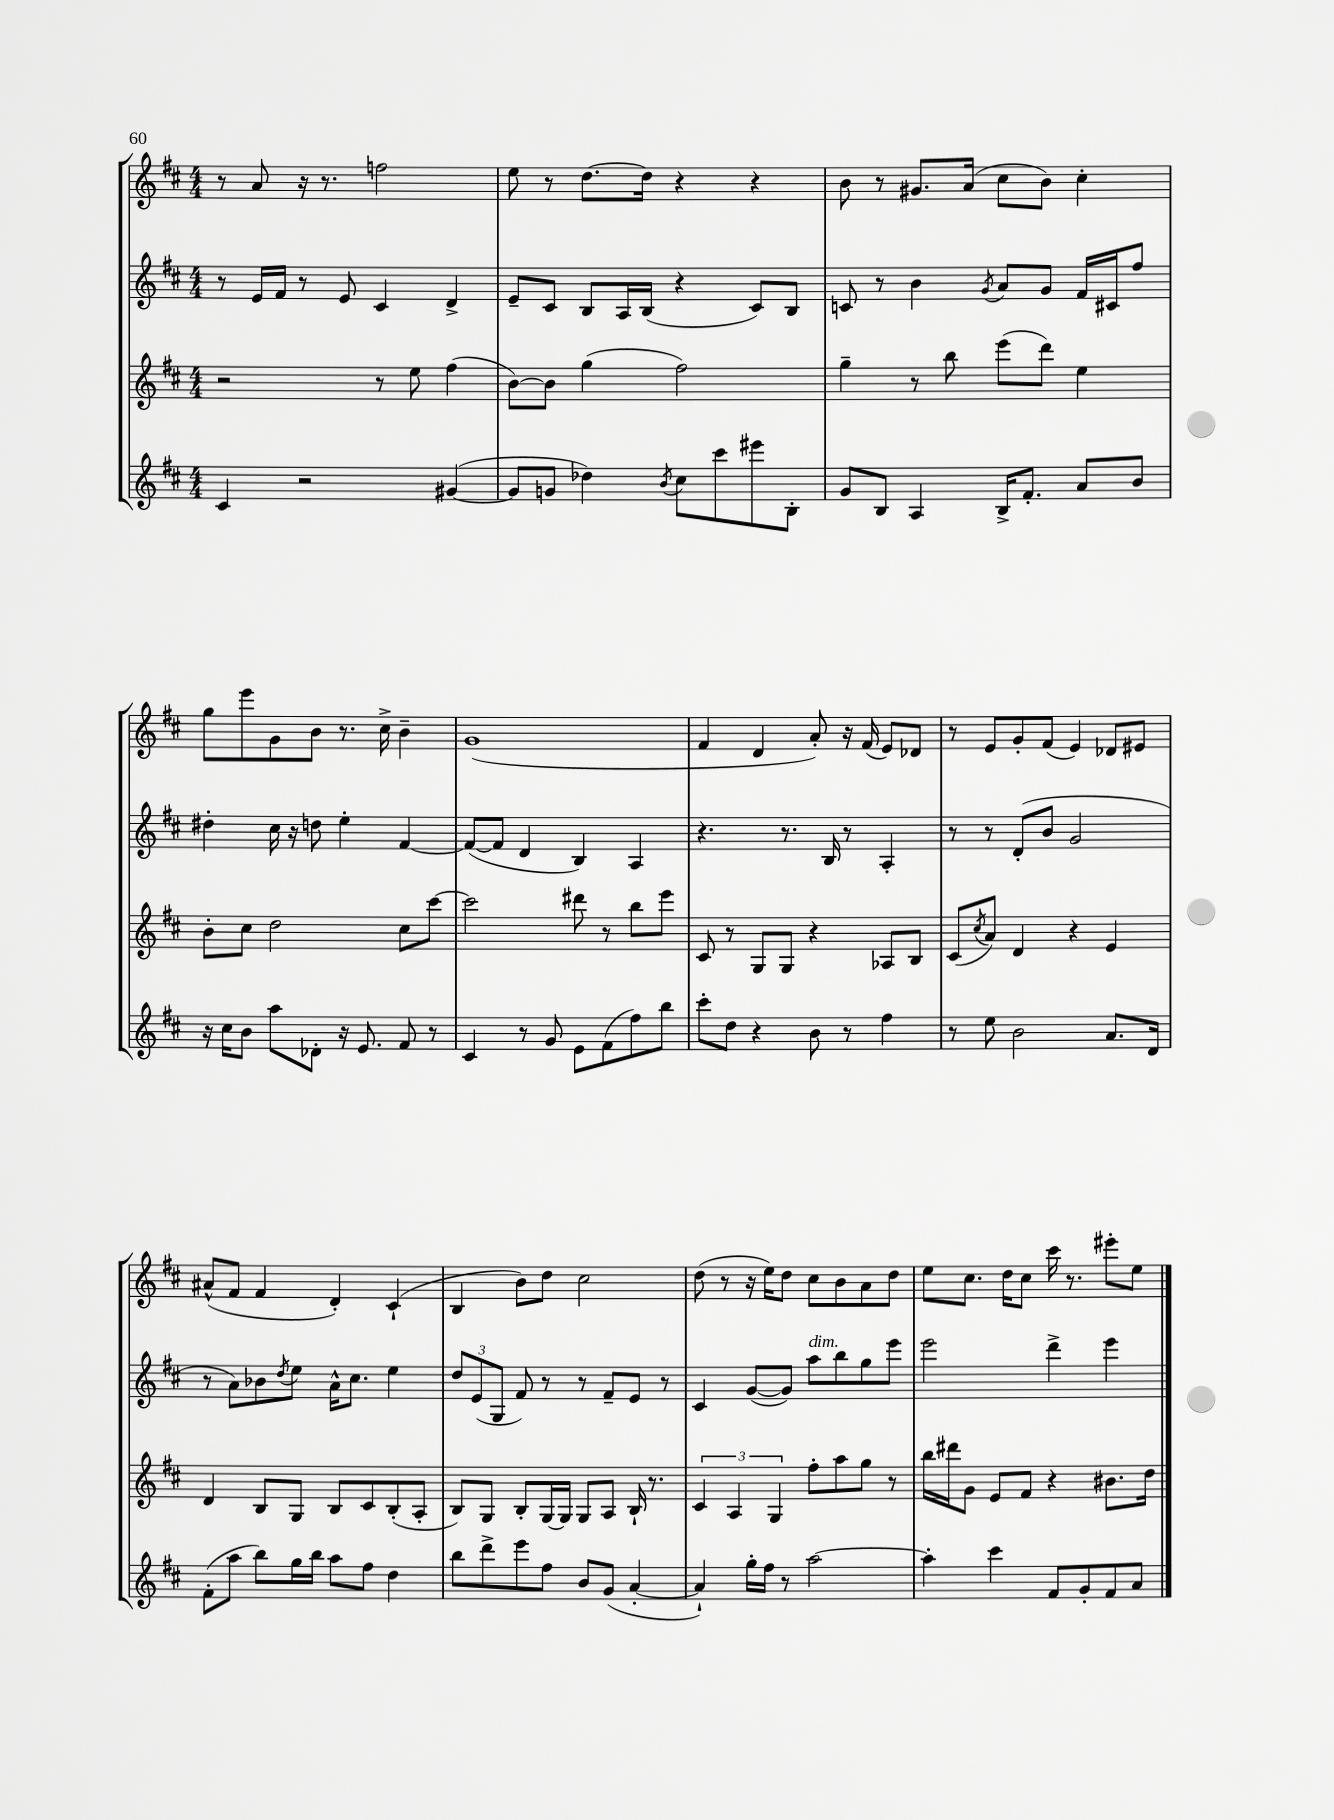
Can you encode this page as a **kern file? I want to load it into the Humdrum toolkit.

**kern	**kern	**kern	**kern
*part4	*part3	*part2	*part1
*staff4	*staff3	*staff2	*staff1
*clefG2	*clefG2	*clefG2	*clefG2
*k[f#c#]	*k[f#c#]	*k[f#c#]	*k[f#c#]
*M4/4	*M4/4	*M4/4	*M4/4
=13	=13	=13	=13
4c#/	2r	8r	8r
.	.	16e/LL	8a/
.	.	16f#/JJ	.
2r	.	8r	16r
.	.	.	8.r
.	.	8e/	.
.	8r	4c#/	2ffn\
.	8ee\	.	.
([4g#X/	(4ff#\	4d^/	.
=14	=14	=14	=14
8g#/L]	[8b\L)	8e~/L	8ee\
8gn/J	8b\J]	8c#/J	8r
4dd-X\)	(4gg\	8B/L	[8.dd\L
.	.	16A/L	.
.	.	(16B/JJ	16dd\Jk]
8qb/	.	.	.
8cc#\L	2ff#\)	4r	4r
8ccc#\	.	.	.
8eee#X\	.	8c#/L)	4r
8B'\J	.	8B/J	.
=15	=15	=15	=15
8g/L	4gg~\	8cn/	8b\
8B/J	.	8r	8r
4A/	8r	4b\	8.g#X/L
.	8bb\	.	.
.	.	.	(16a/Jk
.	.	8qg/	.
16B^/KL	(8eee\L	8a/L	8cc#\L
8.f#'/J	.	.	.
.	8ddd\J)	8g/J	8b\J)
8a/L	4ee\	16f#/LL	4cc#'\
.	.	16c#X/J	.
8b/J	.	8ff#/J	.
!!LO:LB:g=z
=16	=16	=16	=16
16r	8b'\L	4dd#X'\	8gg\L
16cc#\KL	.	.	.
8b\J	8cc#\J	.	8eee\
8aa\L	2dd\	16cc#\	8g\
.	.	16r	.
8d-X'\J	.	8ddn\	8b\J
16r	.	4ee'\	8.r
8.e/	.	.	.
.	.	.	16cc#^\
8f#/	8cc#\L	[4f#/	4b~\
8r	[8ccc#\J	.	.
=17	=17	=17	=17
4c#/	2ccc#\]	(8f#/L_	(1g
.	.	8f#/J]	.
8r	.	4d/	.
8g/	.	.	.
8e\L	8ddd#X\	4B/)	.
(8f#\	8r	.	.
8ff#\)	8bb\L	4A/	.
8bb\J	8eee\J	.	.
=18	=18	=18	=18
8ccc#'\L	8c#/	4.r	4f#/
8dd\J	8r	.	.
4r	8G/L	.	4d/
.	8G/J	8.r	.
8b\	4r	.	8a'/)
.	.	16B/	.
8r	.	8r	16r
.	.	.	(16f#/
4ff#\	8A-X/L	4A'/	8e/L)
.	8B/J	.	8d-X/J
=19	=19	=19	=19
8r	(8c#/L	8r	8r
.	8qcc#/	.	.
8ee\	8a/J)	8r	8e/L
2b\	4d/	(8d'/L	8g'/
.	.	8b/J	(8f#/J
.	4r	2g/	4e/)
8.a/L	4e/	.	8d-X/L
.	.	.	8e#X/J
16d/Jk	.	.	.
!!LO:LB:g=z
=20	=20	=20	=20
(8f#'\L	4d/	8r	(8a#X^^/L
8aa\J	.	8a\L)	8f#/J
8bb\L)	8B/L	8b-X\	4f#/
.	.	8qdd/	.
16gg\L	8G/J	8ee\J	.
16bb\JJ	.	.	.
8aa\L	8B/L	16a^^\KL	4d'/)
.	.	8.cc#\J	.
8ff#\J	8c#/	.	.
4dd\	(8B'/	4ee\	(4c#`/
.	8A'/J	.	.
=21	=21	=21	=21
8bb\L	8B/L)	12dd/L	4B/
.	.	(12e/	.
8ddd^\	8G/J	.	.
.	.	12G/J	.
8eee\	8B'/L	8f#/)	8b\L)
8ff#\J	[16G/L	8r	8dd\J
.	16G/JJ]	.	.
8b/L	8G/L	8r	2cc#\
(8g/J	8A/J	8f#~/L	.
[4a'/	16B`/	8e/J	.
.	8.r	.	.
.	.	8r	.
=22	=22	=22	=22
4a`/])	6c#/	4c#/	(8dd\
.	.	.	8r
.	6A/	.	.
16gg'\LL	.	([8g/L	16r
16ff#\JJ	.	.	16ee\KL)
.	6G/	.	.
8r	.	8g/J])	8dd\J
!	!	!LO:TX:a:i:t=dim.	!
[2aa\	8ff#'\L	8aa\L	8cc#\L
.	8aa\	8bb\	8b\
.	8gg\J	8gg\	8a\
.	8r	8eee\J	8dd\J
=23	=23	=23	=23
4aa'\]	16bb\LL	2eee\	8ee\L
.	16ddd#X\J	.	.
.	8g\J	.	8.cc#\J
4ccc#\	8e/L	.	.
.	.	.	16dd\KL
.	8f#/J	.	8cc#\J
8f#/L	4r	4ddd^\	16ccc#\
.	.	.	8.r
8g'/	.	.	.
8f#/	8.b#X\L	4eee\	8eee#X'\L
8a/J	.	.	8ee\J
.	16dd\Jk	.	.
==	==	==	==
*-	*-	*-	*-
